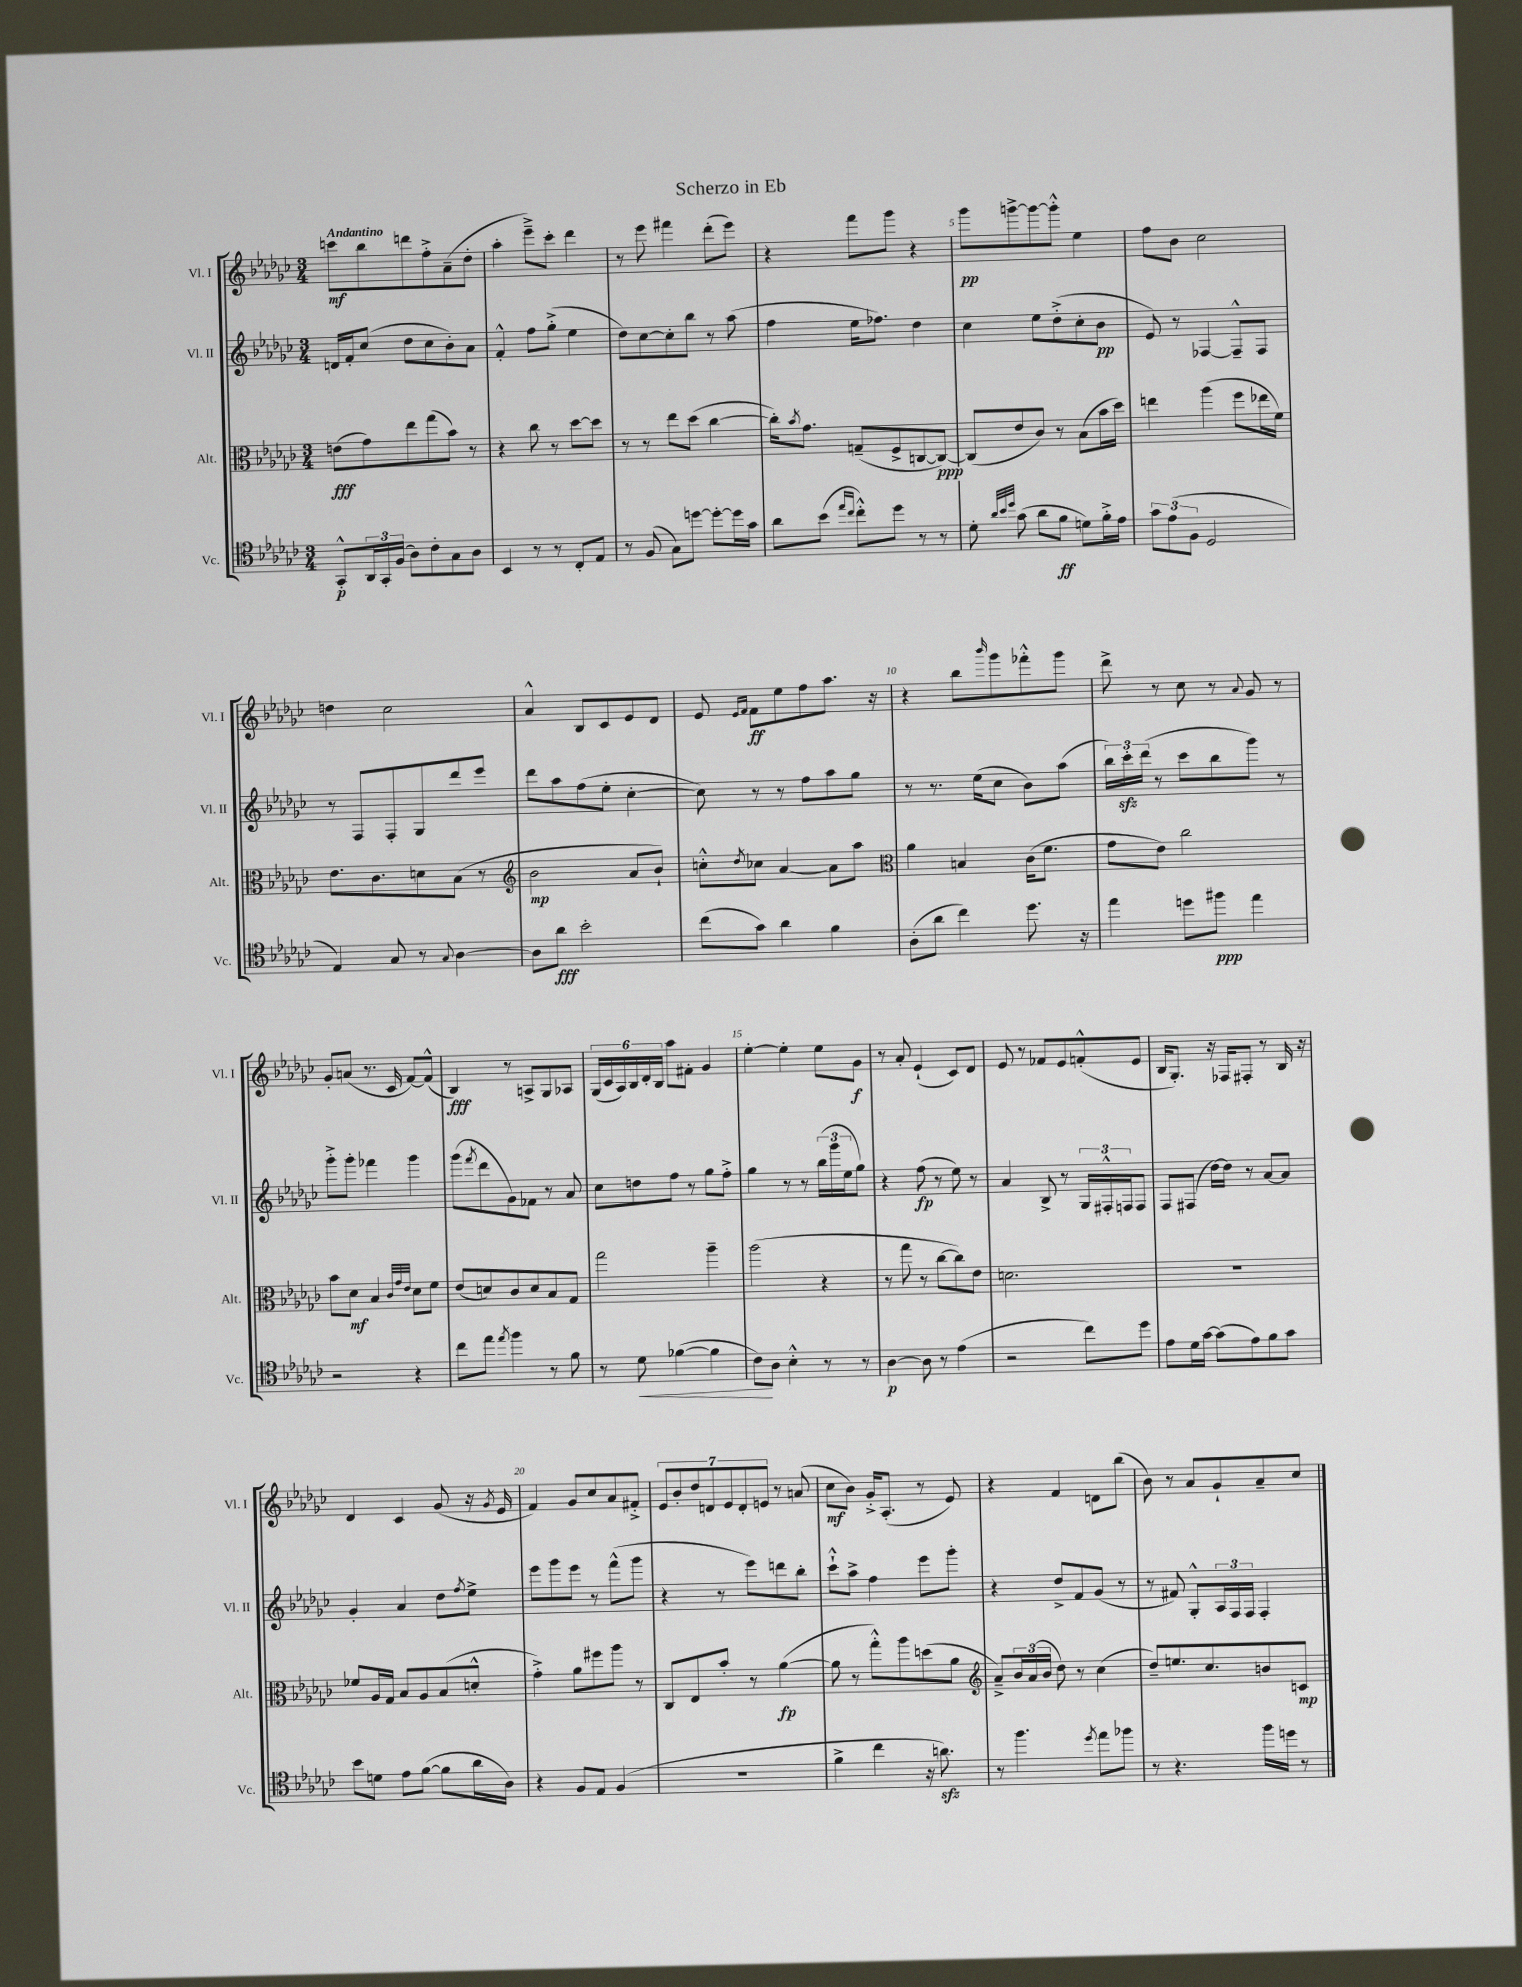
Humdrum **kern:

**kern	**dynam	**kern	**dynam	**kern	**dynam	**kern	**dynam
*part4	*part4	*part3	*part3	*part2	*part2	*part1	*part1
*staff4	*staff4	*staff3	*staff3	*staff2	*staff2	*staff1	*staff1
*I"Vc.	*	*I"Alt.	*	*I"Vl. II	*	*I"Vl. I	*
*I'Vc.	*	*I'Alt.	*	*I'Vl. II	*	*I'Vl. I	*
*clefC4	*	*clefC3	*	*clefG2	*	*clefG2	*
*k[b-e-a-d-g-c-]	*	*k[b-e-a-d-g-c-]	*	*k[b-e-a-d-g-c-]	*	*k[b-e-a-d-g-c-]	*
*M3/4	*	*M3/4	*	*M3/4	*	*M3/4	*
=1	=1	=1	=1	=1	=1	=1	=1
!	!	!	!	!	!	!LO:TX:a:B:t=Andantino	!
8GG-'^^/L	p	(8en\L	fff	16dn/LL	.	8cccn\L	mf
.	.	.	.	16f'/J	.	.	.
24AA-/L	.	8g-\)	.	(8cc-/J	.	8bb-\	.
24GG-'/	.	.	.	.	.	.	.
(24F/JJ	.	.	.	.	.	.	.
8A-\L)	.	8ee-\	.	8dd-\L	.	8dddn\	.
8c-'\	.	(8gg-\	.	8cc-\	.	8ff'^\	.
8G-\	.	8b-\J)	.	8b-'\)	.	(8a-~\	.
8A-\J	.	8r	.	8a-\J	.	8dd-'\J	.
=2	=2	=2	=2	=2	=2	=2	=2
4BB-/	.	4r	.	4f'^^/	.	4aa-'\	.
8r	.	8cc-\	.	8ff\L	.	8eee-~^\L)	.
8r	.	8r	.	(8gg-'^\J	.	8ccc-'\J	.
8C-'/L	.	[8dd-\L	.	4ee-\	.	4ddd-\	.
8E-/J	.	8dd-\J]	.	.	.	.	.
=3	=3	=3	=3	=3	=3	=3	=3
8r	.	8r	.	8dd-\L)	.	8r	.
(8F/	.	8r	.	[8cc-\	.	8eee-\	.
8G-\L)	.	8ee-\L	.	8cc-'\]	.	4fff#X\	.
[8ddn\J	.	(8dd-\J	.	8bb-\J	.	.	.
8dd'\L_	.	[4cc-\	.	8r	.	(8ddd-'\L	.
16dd\L]	.	.	.	(8aa-\	.	8eee-\J)	.
16g-\JJ	.	.	.	.	.	.	.
=4	=4	=4	=4	=4	=4	=4	=4
8a-\L	.	16cc-'\KL])	.	4ff\	.	4r	.
.	.	8qb-/	.	.	.	.	.
.	.	8.g-\J	.	.	.	.	.
(8b-\J	.	.	.	.	.	.	.
16qqee-/LL	.	.	.	.	.	.	.
16qqcc-/JJ	.	.	.	.	.	.	.
8cc-'^^\L)	.	(8Gn~/L	.	16ee-\KL	.	8fff\L	.
.	.	.	.	8.ff-X\J)	.	.	.
8dd-\J	.	8F^/	.	.	.	8ggg-\J	.
8r	.	[8Cn/	.	4dd-\	.	4r	.
8r	.	8C/J_)	ppp	.	.	.	.
=5	=5	=5	=5	=5	=5	=5	=5
8d-'\	.	(8C/L]	.	4cc-\	.	8ggg-\L	pp
32qqa-/LLL	.	.	.	.	.	.	.
32qqb-/	.	.	.	.	.	.	.
32qqdd-/JJJ	.	.	.	.	.	.	.
(8g-\	.	8e-/	.	.	.	[8gggn^\	.
8a-\L	.	8c-/J)	.	8ee-\L	.	8ggg\_	.
8f\J	ff	8r	.	(8dd-'^\	.	8ggg'^^\J]	.
8dn\L)	.	(8B-\L	.	8cc-'\	.	4ee-\	.
16f'^\L	.	16b-\L	.	8b-\J	pp	.	.
16e-\JJ	.	16dd-\JJ)	.	.	.	.	.
=6	=6	=6	=6	=6	=6	=6	=6
12g-\L	.	4een\	.	8e-/)	.	8ff\L	.
(12e-\	.	.	.	.	.	.	.
.	.	.	.	8r	.	8b-\J	.
12F\J	.	.	.	.	.	.	.
2D-/	.	(4aa-\	.	[4F-X/	.	2cc-\	.
.	.	8ff\L	.	8F-~^^/L]	.	.	.
.	.	16ee-X\L	.	8F-/J	.	.	.
.	.	16f\JJ)	.	.	.	.	.
!!LO:LB:g=z
=7	=7	=7	=7	=7	=7	=7	=7
4E-/)	.	8.e-\L	.	8r	.	4ddn\	.
.	.	.	.	8F/L	.	.	.
.	.	8.c-\	.	.	.	.	.
8G-/	.	.	.	8F'/	.	2cc-\	.
8r	.	8dn\	.	8G-/	.	.	.
8qqG-/	.	.	.	.	.	.	.
[4A-\	.	(8B-\J	.	8ddd-/	.	.	.
.	.	8r	.	8eee-/J	.	.	.
=8	=8	=8	=8	=8	=8	=8	=8
*	*	*clefG2	*	*	*	*	*
8A-\L]	.	2b-\	mp	8ddd-\L	.	4a-^^/	.
8a-\J	fff	.	.	8aa-\	.	.	.
2b-'\	.	.	.	(8ff\	.	8B-/L	.
.	.	.	.	8ee-'\J	.	8c-/	.
.	.	8a-/L	.	[4cc-'\	.	8e-/	.
.	.	8b-`/J)	.	.	.	8d-/J	.
=9	=9	=9	=9	=9	=9	=9	=9
(8cc-\L	.	8ccn'^^\L	.	8cc-\])	.	8e-/	.
.	.	.	.	.	.	16qqe-/LL	.
.	.	8qdd-/	.	.	.	16qqf/JJ	.
8g-\J)	.	8cc-X\J	.	8r	.	8f\L	ff
4a-\	.	[4a-/	.	8r	.	8ee-\	.
.	.	.	.	8ff\L	.	8ff\	.
4f\	.	8a-\L]	.	8aa-\	.	8.aa-\J	.
.	.	8aa-\J	.	8gg-\J	.	.	.
.	.	.	.	.	.	16r	.
=10	=10	=10	=10	=10	=10	=10	=10
*	*	*clefC3	*	*	*	*	*
(8A-'\L	.	4a-\	.	8r	.	4r	.
8a-\J	.	.	.	8.r	.	.	.
4cc-\)	.	4Bn/	.	.	.	8bb-\L	.
.	.	.	.	(16ee-\KL	.	.	.
.	.	.	.	.	.	16qqbbb-/	.
.	.	.	.	8cc-\J	.	8ggg-\	.
8.dd-\	.	(16c-\KL	.	8b-\L)	.	8fff-X'^^\	.
.	.	8.f\J	.	.	.	.	.
.	.	.	.	(8aa-\J	.	8ggg-\J	.
16r	.	.	.	.	.	.	.
=11	=11	=11	=11	=11	=11	=11	=11
4ee-\	.	8g-\L	.	24bb-\LL)	.	8ddd-^\	.
.	.	.	.	24ccc-zz'\	.	.	.
.	.	.	.	(24ddd-\JJ	.	.	.
.	.	8e-\J)	.	8r	.	8r	.
8ddn\L	.	2cc-\	.	8ccc-\L	.	8cc-\	.
8ff#X\J	ppp	.	.	8bb-\	.	8r	.
.	.	.	.	.	.	8qqa-/	.
4ee-\	.	.	.	8ggg-\J)	.	8g-/	.
.	.	.	.	8r	.	8r	.
!!LO:LB:g=z
=12	=12	=12	=12	=12	=12	=12	=12
2r	.	8b-\L	.	8ggg-'^\L	.	8g-'/L	.
.	.	8d-\J	mf	8ggg-'\J	.	(8an/J	.
.	.	4B-/	.	4fff-X\	.	8.r	.
.	.	.	.	.	.	16c-/	.
.	.	32qqc-/LLL	.	.	.	.	.
.	.	32qqg-/	.	.	.	.	.
.	.	32qqe-/JJJ	.	.	.	.	.
4r	.	8d-\L	.	4ggg-\	.	[8f/L)	.
.	.	8f\J	.	.	.	(8f^^/J]	.
=13	=13	=13	=13	=13	=13	=13	=13
8cc-\L	.	(8e-/L	.	(8ggg-\L	.	4B-/)	fff
.	.	.	.	8qfff/	.	.	.
8ee-\J	.	8dn/)	.	8ddd-\	.	.	.
8qee-/	.	.	.	.	.	.	.
4ff\	.	8c-/	.	8g-\)	.	8r	.
.	.	8d/	.	8f-X\J	.	8An^/L	.
8r	.	8B-/	.	8r	.	8G-/	.
8f\	.	8G-/J	.	8a-/	.	8A-X/J	.
=14	=14	=14	=14	=14	=14	=14	=14
8r	.	2gg-\	.	8cc-\L	.	(24G-/LL	.
.	.	.	.	.	.	24c-/	.
.	.	.	.	.	.	24A-/)	.
!	!LO:HP:b	!	!	!	!	!	!
8d-\	<	.	.	8ddn\	.	24B-/	.
.	.	.	.	.	.	24d-'/	.
.	.	.	.	.	.	24B-/JJ	.
([4f-X\	.	.	.	8ff\J	.	8aa-\L	.
.	.	.	.	8r	.	8f#X'\J	.
4f-\]	.	4aa-~\	.	8gg-\L	.	4g-/	.
.	.	.	.	8ff'^\J	.	.	.
=15	=15	=15	=15	=15	=15	=15	=15
8c-\L)	.	(2aa-\	.	4gg-\	.	[4ee-'\	.
8A-\J	[	.	.	.	.	.	.
4B-'^^\	.	.	.	8r	.	4ee-'\]	.
.	.	.	.	8r	.	.	.
8r	.	4r	.	(24bb-\LL	.	8ee-\L	.
.	.	.	.	24ggg-\	.	.	.
.	.	.	.	24ee-\J	.	.	.
8r	.	.	.	8gg-\J)	.	8g-\J	f
=16	=16	=16	=16	=16	=16	=16	=16
[4A-\	p	8r	.	4r	.	8r	.
.	.	8gg-\	.	.	.	8a-'/	.
8A-\]	.	8r	.	(8ff\	fp	(4e-`/	.
8r	.	[8cc-\L	.	8r	.	.	.
(4e-\	.	8cc-\])	.	8ee-\)	.	8c-/L)	.
.	.	8e-\J	.	8r	.	8d-/J	.
=17	=17	=17	=17	=17	=17	=17	=17
2r	.	2.dn\	.	4a-/	.	8e-/	.
.	.	.	.	.	.	8r	.
.	.	.	.	8B-^/	.	8f-X/L	.
.	.	.	.	8r	.	8e-/	.
8cc-\L)	.	.	.	24G-/LL	.	(8fn'^^/	.
.	.	.	.	24F#X'^^/	.	.	.
.	.	.	.	24Fn/J	.	.	.
8dd-\J	.	.	.	8F/J	.	8e-/J	.
=18	=18	=18	=18	=18	=18	=18	=18
8e-\L	.	2.r	.	8F/L	.	16B-/KL	.
.	.	.	.	.	.	8.G-'/J)	.
16d-\L	.	.	.	(8F#X/J	.	.	.
[16g-\JJ	.	.	.	.	.	.	.
(8g-\L]	.	.	.	[16dd-\LL)	.	16r	.
.	.	.	.	16dd-\JJ]	.	16F-X/KL	.
8e-\)	.	.	.	8r	.	8F#X'/J	.
8f\	.	.	.	[8a-/L	.	8r	.
8g-\J	.	.	.	8a-/J]	.	16B-/	.
.	.	.	.	.	.	16r	.
!!LO:LB:g=z
=19	=19	=19	=19	=19	=19	=19	=19
8b-\L	.	8f-X/L	.	4g-'/	.	4d-/	.
8dn\J	.	16A-/L	.	.	.	.	.
.	.	16G-/JJ	.	.	.	.	.
8e-\L	.	8B-/L	.	4a-/	.	4c-/	.
([8f\J	.	8A-/	.	.	.	.	.
8f\L]	.	(8B-/	.	8dd-\L	.	(8g-/	.
.	.	.	.	8qff/	.	.	.
16a-\L	.	8dn'^^/J	.	8ee-^\J	.	16r	.
.	.	.	.	.	.	8qg-/	.
16A-\JJ)	.	.	.	.	.	16e-/	.
=20	=20	=20	=20	=20	=20	=20	=20
4r	.	4g-'^\)	.	8eee-\L	.	4f/)	.
.	.	.	.	8ggg-\	.	.	.
8F/L	.	8a-\L	.	8eee-\J	.	8g-/L	.
8E-/J	.	8ff#X\	.	8r	.	8cc-/	.
(4F/	.	8aa-\J	.	(8fff^^\L	.	8a-/	.
.	.	8r	.	8ggg-\J	.	8f#X'^/J	.
=21	=21	=21	=21	=21	=21	=21	=21
2.r	.	8C-/L	.	4r	.	14e-/L	.
.	.	.	.	.	.	14b-'/	.
.	.	8E-/	.	.	.	.	.
.	.	.	.	.	.	14dd-/	.
.	.	.	.	.	.	14dn/	.
.	.	8b-'/J	.	8r	.	.	.
.	.	.	.	.	.	14e-/	.
.	.	.	.	.	.	14d'/	.
.	.	8r	.	8eee-\L)	.	.	.
.	.	.	.	.	.	14en/J	.
.	.	([4a-\	fp	8dddn\	.	8r	.
.	.	.	.	8bb-'\J	.	(8an/	.
=22	=22	=22	=22	=22	=22	=22	=22
4f^\	.	8a-\]	.	8ccc-`^^\L	.	8cc-\L	mf
.	.	8r	.	8aa-^\J	.	8b-\J)	.
4cc-\	.	8gg-'^^\L)	.	4ff\	.	16g-'^/KL	.
.	.	.	.	.	.	(8.A-'/J	.
.	.	8aa-\	.	.	.	.	.
16r	.	(8ddn\	.	8eee-\L	.	8r	.
8.anzz\)	.	.	.	.	.	.	.
.	.	8a-\J	.	8ggg-'\J	.	8e-/)	.
=23	=23	=23	=23	=23	=23	=23	=23
*	*	*clefG2	*	*	*	*	*
8r	.	8a-~^/L)	.	4r	.	4r	.
4.ff\	.	24b-/L	.	.	.	.	.
.	.	(24a-/	.	.	.	.	.
.	.	24b-/JJ	.	.	.	.	.
.	.	8dd-\)	.	8dd-^/L	.	4f/	.
.	.	8r	.	8f/	.	.	.
8qdd-/	.	.	.	.	.	.	.
8ee-\L	.	(4cc-\	.	(8g-/J	.	8dn\L	.
8ff-X\J	.	.	.	8r	.	(8bb-\J	.
=24	=24	=24	=24	=24	=24	=24	=24
8r	.	8dd-~/L)	.	8r	.	8b-\)	.
4.r	.	8.een/	.	8f#X/)	.	8r	.
.	.	.	.	8G-'^^/L	.	8a-/L	.
.	.	8.cc-/	.	.	.	.	.
.	.	.	.	24A-/L	.	8g-`/	.
.	.	.	.	24F/	.	.	.
.	.	.	.	24F/JJ	.	.	.
16ff\LL	.	8bn/	.	4F'/	.	8a-~/	.
16ddn\JJ	.	.	.	.	.	.	.
8r	.	8cn/J	mp	.	.	8cc-/J	.
==	==	==	==	==	==	==	==
*-	*-	*-	*-	*-	*-	*-	*-
